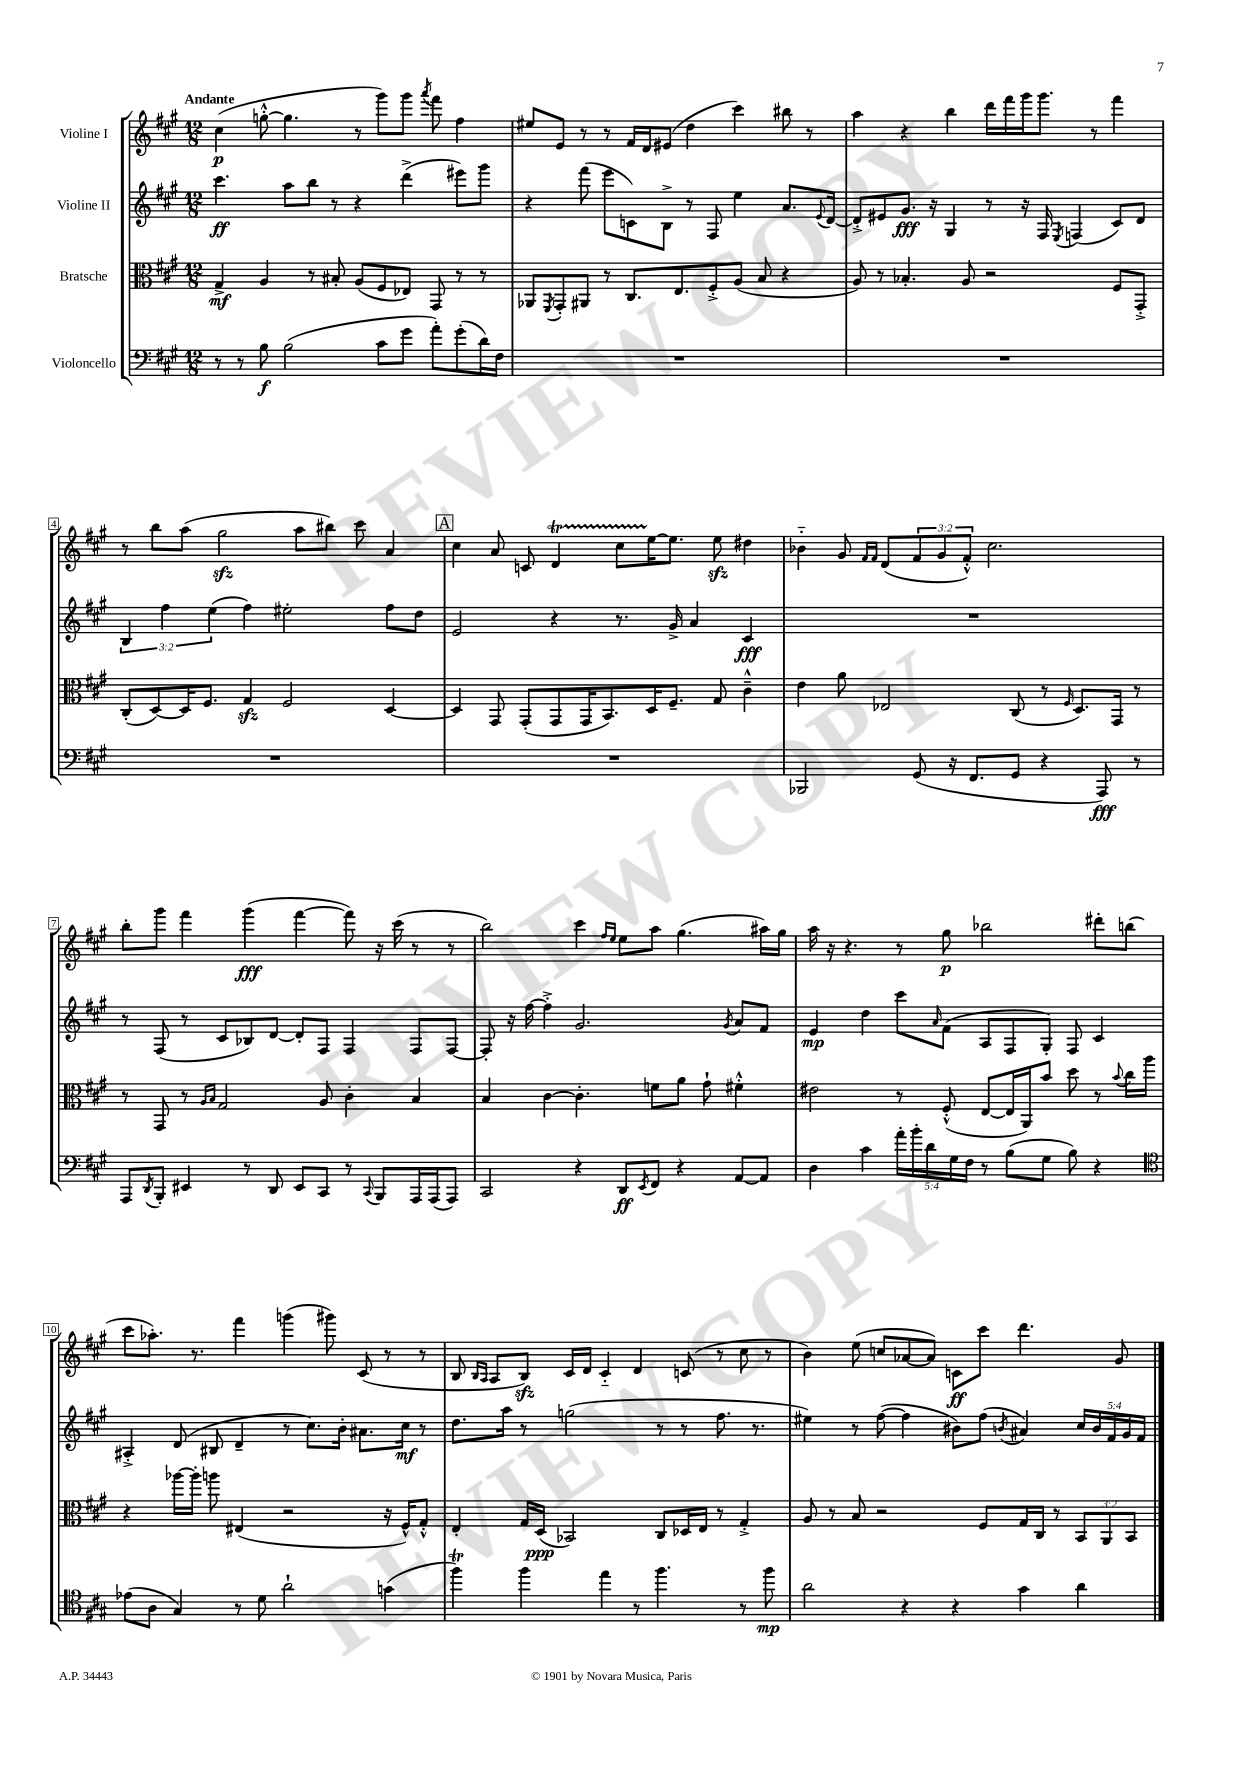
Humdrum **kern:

**kern	**kern	**kern	**kern
*staff4	*staff3	*staff2	*staff1
*clefF4	*clefC3	*clefG2	*clefG2
*k[f#c#g#]	*k[f#c#g#]	*k[f#c#g#]	*k[f#c#g#]
*M12/8	*M12/8	*M12/8	*M12/8
8r	4G#^/	4.ccc#\	(4cc#\
8r	.	.	.
8B\	4A/	.	[8gg'^^\
(2B\	.	8aa\L	4.gg\]
.	8r	8bb\J	.
.	8B#'/	8r	.
.	(8A/L	4r	8r
8c#\L	8F#/	.	8ggg#\L)
8g#\J	8E-/J)	(4ddd^\	8ggg#\J
.	.	.	8qaaa/
8a'\L)	8GG#/	.	8fff#\
(8g#'\	8r	8eee#\L)	4ff#\
16d\L)	8r	8ggg#\J	.
16F#\JJ	.	.	.
=	=	=	=
1.r	8AA-/L	4r	8ee#/L
.	8qFF#/	.	.
.	8GG#'/	.	8e/J
.	8AA#/J	(8fff#\	8r
.	8r	8eee\L	8r
.	8.C#/L	8c\)	16f#/LL
.	.	.	16d/J
.	.	8B^\J	(8e#/J
.	8.E/	.	.
.	.	8r	4dd\
.	8F#'^/	8F#/	.
.	(8A/J	4ee\	4ccc#\)
.	8B/	.	.
.	4r	8.a/L	8bb#\
.	.	.	8r
.	.	8qqe/	.
.	.	[16d/Jk	.
=	=	=	=
1.r	8A/)	8d'^/]L	4aa\
.	8r	8e#/	.
.	4.B-'/	8.g#/J	4r
.	.	16r	.
.	.	4G#/	4bb\
.	8A/	.	.
.	2r	8r	16ddd\LL
.	.	.	16fff#\
.	.	16r	16ggg#\J
.	.	16F#/	8.ggg#\J
.	.	8qE/	.
.	.	(4F/	.
.	.	.	8r
.	8F#/L	8c#/L)	4fff#\
.	8GG#'^/J	8d/J	.
=	=	=	=
1.r	(8C#'/L	6B/	8r
.	[8D/)	.	8bb\L
.	.	6ff#\	.
.	16D/]K	.	(8aa\J
.	8.F#/J	.	.
.	.	(6ee\	.
.	.	.	2gg#\
.	4G#/	4ff#\)	.
.	2F#/	2ee#'\	.
.	.	.	8aa\L
.	.	.	8bb#\J)
.	.	.	8ccc#\
.	[4D/	8ff#\L	4a/
.	.	8dd\J	.
=	=	=	=
1.r	4D/]	2e/	4cc#\
.	8GG#/	.	8a/
.	(8GG#'/L	.	8c/
.	8GG#/	4r	4d/
.	16GG#/K	.	.
.	8.BB/)	.	.
.	.	8.r	8cc#\L
.	16D/K	.	[16ee\K
.	8.F#~/J	16g#^/	8.ee\]J
.	.	4a/	.
.	8G#/	.	8ee\
.	4c#~^^\	4c#/	4dd#\
=	=	=	=
2BBB-/	4e\	1.r	4b-'~\
.	8a\	.	8g#/
.	.	.	16qqf#/LL
.	.	.	16qqf#/JJ
.	2E-/	.	(8d/L
(8GG#/	.	.	12f#/
.	.	.	12g#/
16r	.	.	.
.	.	.	12f#'^^/J)
8.FF#/L	.	.	.
.	.	.	2.cc#\
8GG#/J	(8C#/	.	.
4r	8r	.	.
.	16qqF#/	.	.
.	8.D/L)	.	.
8AAA/)	.	.	.
.	16GG#/Jk	.	.
8r	8r	.	.
=	=	=	=
8AAA/L	8r	8r	8bb'\L
8qDD/	.	.	.
8BBB'/J	8GG#/	(8F#/	8ggg#\J
4EE#/	8r	8r	4fff#\
.	16qqA/LL	.	.
.	16qqB/JJ	.	.
.	2G#/	8c#/L	.
8r	.	8B-/)	(4ggg#\
8DD/	.	[8d/J	.
8EE#/L	.	8d'/]L	[4fff#\
8CC#/J	8A/	8F#/J	.
8r	4c#'\	4F#/	8fff#\])
8qqCC#/	.	.	.
8BBB/L	.	.	16r
.	.	.	(16ccc#\
16AAA/L	4B/	8F#/L	8r
(16AAA/J	.	.	.
8AAA/J)	.	[8F#/J	8r
=	=	=	=
2CC#/	4B/	8F#'/]	2bb\)
.	.	16r	.
.	.	[16ff#\	.
.	[4c#\	4ff#'^\]	.
4r	4.c#'\]	2.g#/	4ccc#\
.	.	.	16qqff#/LL
.	.	.	16qqee/JJ
8DD/L	.	.	8ee\L
8qEE/	.	.	.
8FF#/J	8f\L	.	8aa\J
4r	8a\J	.	(4.gg#\
.	8g#`\	.	.
.	.	8qg#/	.
[8AA/L	4f#'^^\	8a/L	.
8AA/]J	.	8f#/J	16aa#\LL)
.	.	.	16gg#\JJ
=	=	=	=
4D\	2e#\	4e/	16aa\
.	.	.	16r
.	.	.	4.r
4c#\	.	4dd\	.
20a'\LL	8r	8ccc#\L	8r
20b'\	.	.	.
20d\	.	.	.
.	.	16qqa/	.
.	(8F#'^^/	(8f#\J	8gg#\
20G#\	.	.	.
20F#\JJ	.	.	.
8r	[8E/L	8A/L	2bb-\
(8B\L	16E/]L	8F#/	.
.	16AA/J)	.	.
8G#\J	8b/J	8G#'/J)	.
8B\)	8dd\	8F#/	.
4r	8r	4c#/	8ddd#'\L
.	8qqb/	.	.
.	16cc#\LL	.	(8bb\J
.	16aa\JJ	.	.
=	=	=	=
*clefC4	*	*	*
(8e-\L	4r	4A#'^/	8ccc#\L
8A\J	.	.	8.aa-'\J)
4G#/)	[16aa-\LL	(8d/	.
.	16aa-'\]JJ	.	8.r
.	8aa\	8B#/	.
8r	(4E#/	4d~/	4fff#\
8d\	.	.	.
2a`\	2r	8r	(4ggg\
.	.	8.cc#\L)	.
.	.	.	8ggg#\)
.	.	16b'\Jk	.
.	.	8.a#\L	(8c#/
(4g\	16r	.	8r
.	16F#^^/LK)	16cc#\Jk	.
.	8G#'^^/J	8r	8r
=	=	=	=
4ff#\)	4E'/	8.dd\L	8B/
.	.	.	16qqB/LL
.	.	.	16qqA/JJ
.	.	.	8A/L
.	.	16aa\Jk	.
4ff#\	16G#/LL	8r	8B/J)
.	(16D/JJ	.	.
.	2BB-/)	(2gg\	16c#/LL
.	.	.	16d/JJ
4ee\	.	.	4c#'~/
8r	.	.	4d/
4.ff#\	8C#/L	8r	.
.	16D-/L	8r	(8c/
.	16E/JJ	.	.
.	8r	8.ff#\	8r
8r	4G#'^/	.	8cc#\
.	.	8.r	.
8ff#\	.	.	8r
=	=	=	=
2a\	8A/	4ee#\)	4b\)
.	8r	.	.
.	8B/	8r	(8ee\
.	2r	([8ff#\	8cc/L
4r	.	4ff#\]	[8a-/
.	.	.	8a-/]J)
4r	.	8b#\L)	8c\L
.	8F#/L	(8ff#\J	8ccc#\J
.	.	8qb/	.
4g#\	16G#/L	4a#/)	4.ddd\
.	16C#/JJ	.	.
.	8r	.	.
4a\	12BB/L	20cc#/LL	.
.	.	20b/	.
.	12AA/	.	.
.	.	20f#/	.
.	.	.	8g#/
.	.	20g#/	.
.	12BB/J	.	.
.	.	20f#/JJ	.
==	==	==	==
*-	*-	*-	*-
